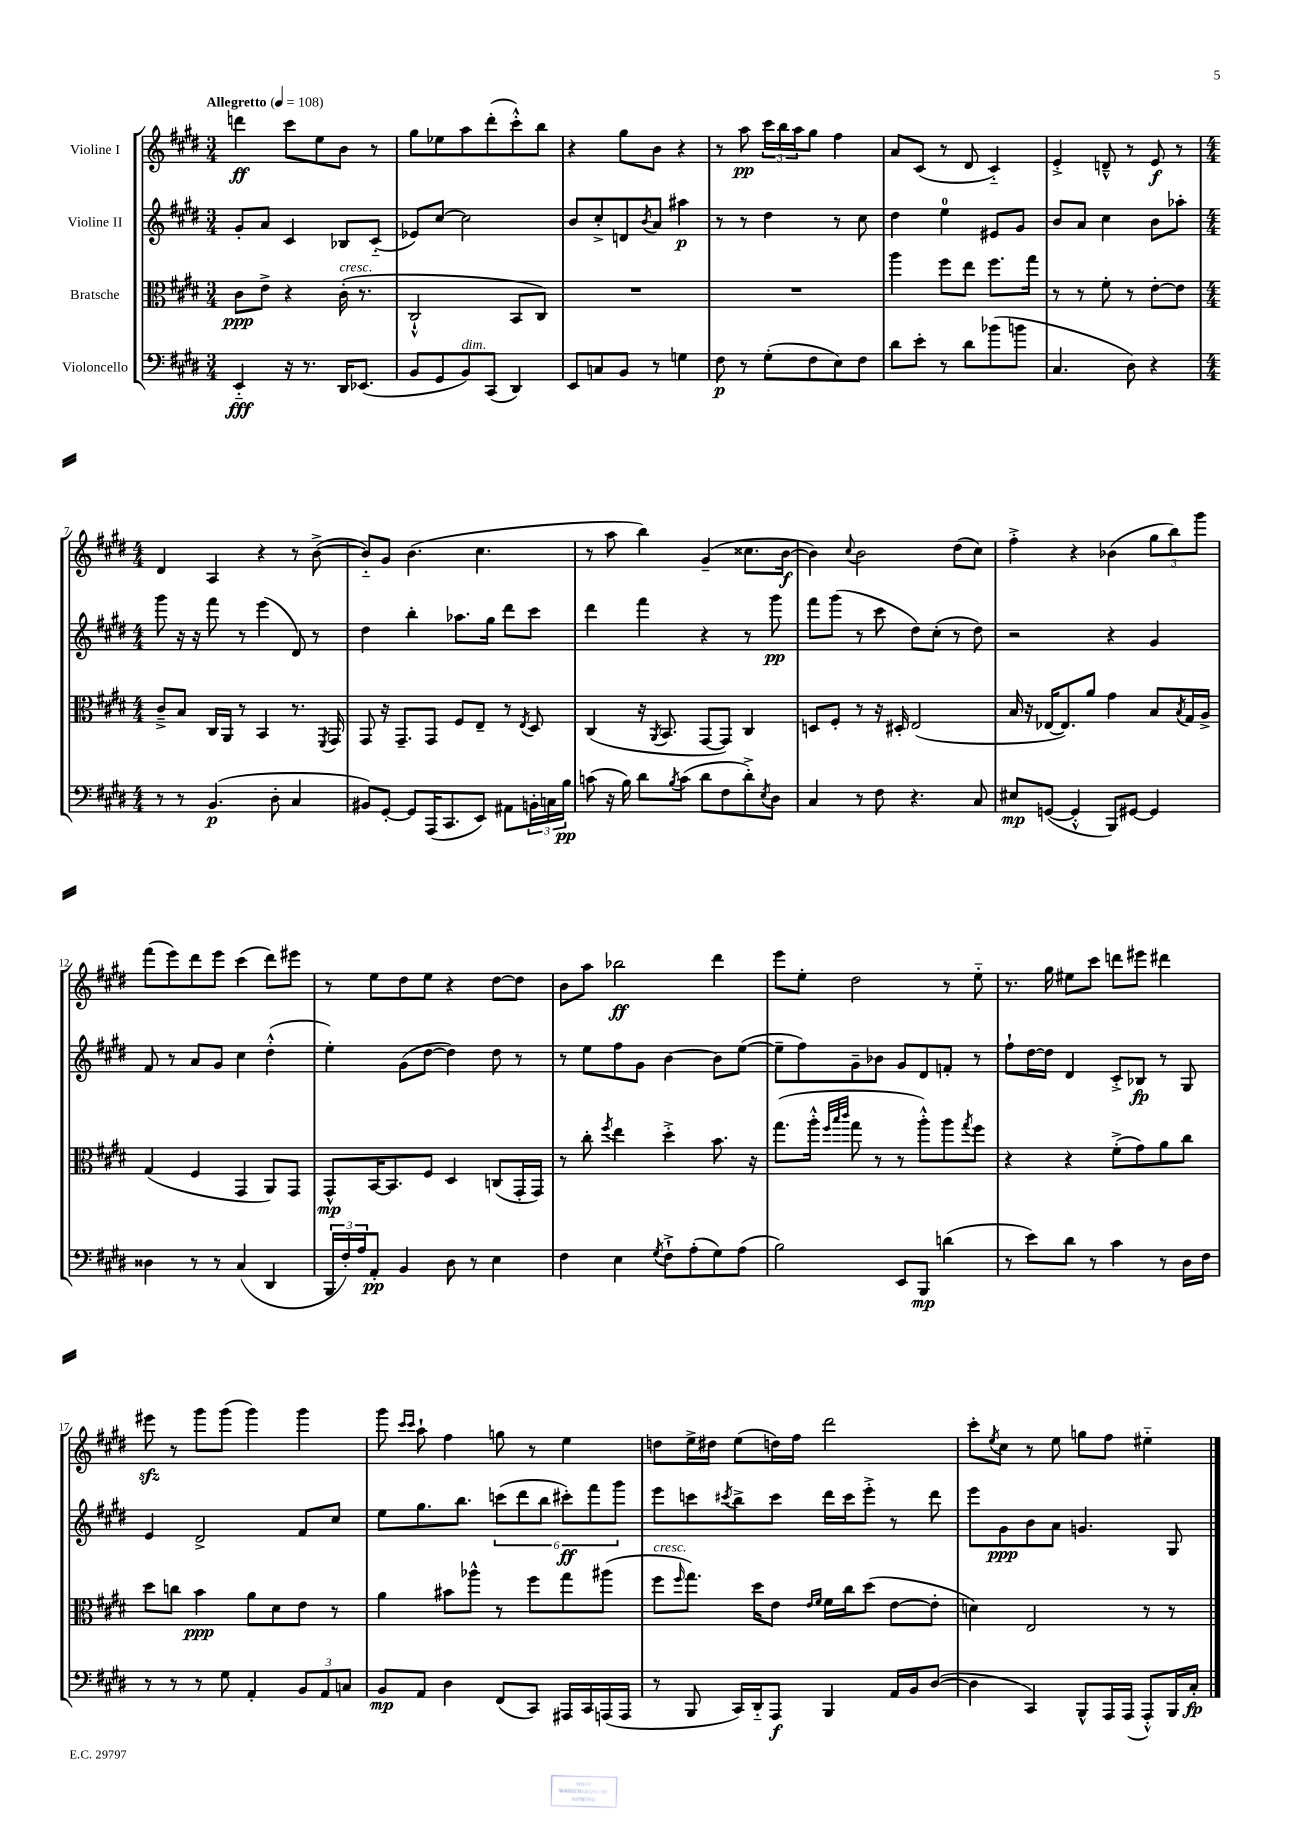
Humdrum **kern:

**kern	**dynam	**kern	**dynam	**kern	**dynam	**kern	**dynam
*part4	*part4	*part3	*part3	*part2	*part2	*part1	*part1
*staff4	*staff4	*staff3	*staff3	*staff2	*staff2	*staff1	*staff1
*I"Violoncello	*	*I"Bratsche	*	*I"Violine II	*	*I"Violine I	*
*clefF4	*	*clefC3	*	*clefG2	*	*clefG2	*
*k[f#c#g#d#]	*	*k[f#c#g#d#]	*	*k[f#c#g#d#]	*	*k[f#c#g#d#]	*
*M3/4	*	*M3/4	*	*M3/4	*	*M3/4	*
*MM108	*	*MM108	*	*MM108	*	*MM108	*
=1	=1	=1	=1	=1	=1	=1	=1
!	!	!	!	!	!	!LO:TX:a:B:t=Allegretto	!
4EE/	fff	8c#\L	ppp	8g#'/L	.	4dddn\	ff
.	.	8e^\J	.	8a/J	.	.	.
16r	.	4r	.	4c#/	.	8ccc#\L	.
8.r	.	.	.	.	.	.	.
.	.	.	.	.	.	8ee\	.
!	!	!LO:TX:a:i:t=cresc.	!	!	!	!	!
16DD#/KL	.	(16c#'\	.	8B-X/L	.	8b\J	.
(8.EE-X/J	.	8.r	.	.	.	.	.
.	.	.	.	(8c#/J	.	8r	.
=2	=2	=2	=2	=2	=2	=2	=2
8BB/L	.	2C#`^^/	.	8e-X/L)	.	8gg#\L	.
8GG#/	.	.	.	[8cc#/J	.	8ee-X\	.
!LO:TX:a:i:t=dim.	!	!	!	!	!	!	!
8BB/)	.	.	.	2cc#\]	.	8aa\	.
(8CC#/J	.	.	.	.	.	(8ddd#'\	.
4DD#/)	.	8BB/L	.	.	.	8ccc#'^^\)	.
.	.	8C#/J)	.	.	.	8bb\J	.
=3	=3	=3	=3	=3	=3	=3	=3
8EE/L	.	2.r	.	8b/L	.	4r	.
8Cn/	.	.	.	8cc#'^/	.	.	.
8BB/J	.	.	.	8dn/	.	8gg#\L	.
.	.	.	.	8qb/	.	.	.
8r	.	.	.	8a/J	.	8b\J	.
4Gn\	.	.	.	4aa#X\	p	4r	.
=4	=4	=4	=4	=4	=4	=4	=4
8F#\	p	2.r	.	8r	.	8r	.
8r	.	.	.	8r	.	8aa\	pp
(8G#'\L	.	.	.	4dd#\	.	24ccc#\LL	.
.	.	.	.	.	.	24bb\	.
.	.	.	.	.	.	24aa\J	.
8F#\	.	.	.	.	.	8gg#\J	.
8E\)	.	.	.	8r	.	4ff#\	.
8F#\J	.	.	.	8cc#\	.	.	.
=5	=5	=5	=5	=5	=5	=5	=5
8d#\L	.	4aa\	.	4dd#\	.	8a/L	.
8e'\J	.	.	.	.	.	(8c#/J	.
8r	.	8ff#\L	.	4ee\	.	8r	.
8d#\L	.	8ee\J	.	.	.	8d#/	.
(8b-X\	.	8.ff#\L	.	8e#X/L	.	4c#/)	.
8bn\J	.	.	.	8g#/J	.	.	.
.	.	16gg#\Jk	.	.	.	.	.
=6	=6	=6	=6	=6	=6	=6	=6
4.C#/	.	8r	.	8b/L	.	4e'^/	.
.	.	8r	.	8a/J	.	.	.
.	.	8f#'\	.	4cc#\	.	8dn~^^/	.
8D#\)	.	8r	.	.	.	8r	.
4r	.	[8e'\L	.	8b\L	.	8e/	f
.	.	8e\J]	.	8aa-X'\J	.	8r	.
!!LO:LB:g=z
=7	=7	=7	=7	=7	=7	=7	=7
*M4/4	*	*M4/4	*	*M4/4	*	*M4/4	*
8r	.	8c#~^/L	.	8ggg#\	.	4d#/	.
8r	.	8B/J	.	16r	.	.	.
.	.	.	.	16r	.	.	.
(4.BB/	p	16C#/LL	.	8fff#\	.	4A/	.
.	.	16AA/JJ	.	.	.	.	.
.	.	8r	.	8r	.	.	.
.	.	4BB/	.	(4eee\	.	4r	.
8D#'\	.	.	.	.	.	.	.
4C#/	.	8.r	.	8d#/)	.	8r	.
.	.	.	.	8r	.	([8b^\	.
.	.	8qFF#/	.	.	.	.	.
.	.	16GG#/	.	.	.	.	.
=8	=8	=8	=8	=8	=8	=8	=8
8BB#X/L)	.	8GG#/	.	4dd#\	.	8b/L])	.
[8GG#'/J	.	16r	.	.	.	8g#/J	.
.	.	8.GG#~/L	.	.	.	.	.
8GG#/L]	.	.	.	4bb'\	.	(4.b\	.
(16AAA/K	.	8GG#/J	.	.	.	.	.
8.CC#/	.	.	.	.	.	.	.
.	.	8F#/L	.	8.aa-X\L	.	.	.
8EE/J)	.	8E~/J	.	.	.	4.cc#\	.
.	.	.	.	16gg#\Jk	.	.	.
8AA#X\L	.	8r	.	8ddd#\L	.	.	.
.	.	8qE/	.	.	.	.	.
24BBn'\L	.	8D#/	.	8ccc#\J	.	.	.
24Cn\	.	.	.	.	.	.	.
24B\JJ	pp	.	.	.	.	.	.
=9	=9	=9	=9	=9	=9	=9	=9
(8cn\	.	(4C#/	.	4ddd#\	.	8r	.
16r	.	.	.	.	.	8aa\	.
16B\)	.	.	.	.	.	.	.
8d#\L	.	16r	.	4fff#\	.	4bb\)	.
.	.	8qAA/	.	.	.	.	.
.	.	8.BB/	.	.	.	.	.
8qB/	.	.	.	.	.	.	.
(8c\J	.	.	.	.	.	.	.
8d#\L	.	[8GG#/L	.	4r	.	(4g#~/	.
8F#\	.	8GG#/J])	.	.	.	.	.
8d#'^\)	.	4C#/	.	8r	.	8.cc##X\L	.
8qE/	.	.	.	.	.	.	.
8D#\J	.	.	.	8ggg#\	pp	.	.
.	.	.	.	.	.	[16b\Jk	f
=10	=10	=10	=10	=10	=10	=10	=10
4C#/	.	8Dn/L	.	8fff#\L	.	4b\])	.
.	.	8F#'/J	.	(8ggg#\J	.	.	.
.	.	.	.	.	.	8qqcc#/	.
8r	.	8r	.	8r	.	2b\	.
8F#\	.	16r	.	8ccc#\	.	.	.
.	.	16D#X'/	.	.	.	.	.
4.r	.	(2E/	.	8dd#\L)	.	.	.
.	.	.	.	(8cc#'\J	.	.	.
.	.	.	.	8r	.	(8dd#\L	.
8C#/	.	.	.	8dd#\)	.	8cc#\J)	.
=11	=11	=11	=11	=11	=11	=11	=11
8E#X/L	mp	16B/	.	2r	.	4ff#'^\	.
.	.	16r	.	.	.	.	.
([8GGn/J	.	[16E-X/KL	.	.	.	.	.
.	.	8.E-/])	.	.	.	.	.
4GG'^^/]	.	.	.	.	.	4r	.
.	.	8a/J	.	.	.	.	.
8BBB/L)	.	4g#\	.	4r	.	(4b-X\	.
[8GG#X/J	.	.	.	.	.	.	.
4GG#/]	.	8B/L	.	4g#/	.	12gg#\L	.
.	.	.	.	.	.	12bb\)	.
.	.	8qB/	.	.	.	.	.
.	.	16G#/L	.	.	.	.	.
.	.	.	.	.	.	12ggg#\J	.
.	.	16A^/JJ	.	.	.	.	.
!!LO:LB:g=z
=12	=12	=12	=12	=12	=12	=12	=12
4D##X\	.	(4G#/	.	8f#/	.	(8fff#\L	.
.	.	.	.	8r	.	8eee\)	.
8r	.	4F#/	.	8a/L	.	8ddd#\	.
8r	.	.	.	8g#/J	.	8eee\J	.
(4C#/	.	4GG#/	.	4cc#\	.	(4ccc#\	.
4DD#/	.	8AA/L)	.	(4dd#'^^\	.	8ddd#\L)	.
.	.	8GG#/J	.	.	.	8eee#X\J	.
=13	=13	=13	=13	=13	=13	=13	=13
24BBB/LL	.	8GG#^^/L	mp	4ee'\)	.	8r	.
24F#'/)	.	.	.	.	.	.	.
24A/J	.	.	.	.	.	.	.
8AA'/J	pp	[16BB/K	.	.	.	8ee\L	.
.	.	8.BB/]	.	.	.	.	.
4BB/	.	.	.	(8g#\L	.	8dd#\	.
.	.	8F#/J	.	[8dd#\J	.	8ee\J	.
8D#\	.	4D#/	.	4dd#\])	.	4r	.
8r	.	.	.	.	.	.	.
4E\	.	(8Cn/L	.	8dd#\	.	[8dd#\L	.
.	.	16GG#'/L	.	8r	.	8dd#\J]	.
.	.	16GG#/JJ)	.	.	.	.	.
=14	=14	=14	=14	=14	=14	=14	=14
4F#\	.	8r	.	8r	.	8b\L	.
.	.	8cc#'\	.	8ee\L	.	8aa\J	.
.	.	8qff#/	.	.	.	.	.
4E\	.	4ee\	.	8ff#\	.	2bb-X\	ff
.	.	.	.	8g#\J	.	.	.
8qG#/	.	.	.	.	.	.	.
8F#`^\L	.	4dd#'^\	.	[4b\	.	.	.
(8A'\	.	.	.	.	.	.	.
8G#\)	.	8.b\	.	8b\L]	.	4ddd#\	.
(8A\J	.	.	.	([8ee\J	.	.	.
.	.	16r	.	.	.	.	.
=15	=15	=15	=15	=15	=15	=15	=15
2B\)	.	(8.gg#\L	.	8ee~\L]	.	8eee\L	.
.	.	.	.	8ff#\)	.	8ee'\J	.
.	.	16aa'^^\Jk	.	.	.	.	.
.	.	32qqff#/LLL	.	.	.	.	.
.	.	32qqbb/	.	.	.	.	.
.	.	32qqccc#/JJJ	.	.	.	.	.
.	.	8gg#\	.	8g#~\	.	2dd#\	.
.	.	8r	.	8b-X\J	.	.	.
8EE/L	.	8r	.	8g#/L	.	.	.
8BBB/J	mp	8aa'^^\L)	.	8d#/	.	.	.
(4dn\	.	8aa\	.	8fn'/J	.	8r	.
.	.	8qgg#/	.	.	.	.	.
.	.	8ff#\J	.	8r	.	8ee\	.
=16	=16	=16	=16	=16	=16	=16	=16
8r	.	4r	.	8ff#`\L	.	8.r	.
8e\L)	.	.	.	[16dd#\L	.	.	.
.	.	.	.	16dd#\JJ]	.	16gg#\	.
8d#\J	.	4r	.	4d#/	.	8ee#X\L	.
8r	.	.	.	.	.	8ccc#\J	.
4c#\	.	(8f#'^\L	.	8c#'^/L	.	8dddn\L	.
.	.	8g#\)	.	8B-X/J	fp	8eee#X\J	.
8r	.	8a\	.	8r	.	4ddd#X\	.
16D#\LL	.	8cc#\J	.	8G#/	.	.	.
16F#\JJ	.	.	.	.	.	.	.
!!LO:LB:g=z
=17	=17	=17	=17	=17	=17	=17	=17
8r	.	8dd#\L	.	4e/	.	8eee#Xzz\	.
8r	.	8ccn\J	.	.	.	8r	.
8r	.	4b\	ppp	2d#^/	.	8ggg#\L	.
8G#\	.	.	.	.	.	(8ggg#\J	.
4AA'/	.	8a\L	.	.	.	4ggg#\)	.
.	.	8d#\	.	.	.	.	.
12BB/L	.	8e\J	.	8f#/L	.	4ggg#\	.
12AA/	.	.	.	.	.	.	.
.	.	8r	.	8cc#/J	.	.	.
12Cn/J	.	.	.	.	.	.	.
=18	=18	=18	=18	=18	=18	=18	=18
8BB/L	mp	4a\	.	8ee\L	.	8ggg#\	.
.	.	.	.	.	.	16qqccc#/LL	.
.	.	.	.	.	.	16qqccc#/JJ	.
8AA/J	.	.	.	8.gg#\	.	8aa`\	.
4D#\	.	8b#X\L	.	.	.	4ff#\	.
.	.	.	.	8.bb\J	.	.	.
.	.	8aa-X^^\J	.	.	.	.	.
(8FF#/L	.	8r	.	(12cccn\L	.	8ggn\	.
.	.	.	.	12ddd#\	.	.	.
8CC#/J)	.	8ff#\L	.	.	.	8r	.
.	.	.	.	12bb\J	.	.	.
16AAA#X/LL	.	8gg#\	.	12ccc#X'\L)	ff	4ee\	.
16CC#/	.	.	.	.	.	.	.
.	.	.	.	12fff#\	.	.	.
(16AAAn/	.	(8aa#X\J	.	.	.	.	.
.	.	.	.	12ggg#\J	.	.	.
16AAA/JJ	.	.	.	.	.	.	.
=19	=19	=19	=19	=19	=19	=19	=19
!	!	!LO:TX:a:i:t=cresc.	!	!	!	!	!
8r	.	8ff#\L	.	8eee\L	.	8ddn\L	.
.	.	16qqff#/	.	.	.	.	.
8BBB/	.	8.gg#\J)	.	8cccn\	.	16ee^\L	.
.	.	.	.	.	.	16dd#X\JJ	.
.	.	.	.	8qccc#X/	.	.	.
16CC#/LL)	.	.	.	8bb^\	.	(8ee\L	.
16DD#/J	.	16dd#\KL	.	.	.	.	.
8AAA/J	f	8e\J	.	8ccc#\J	.	16ddn\L)	.
.	.	.	.	.	.	16ff#\JJ	.
.	.	16qqe/LL	.	.	.	.	.
.	.	16qqf#/JJ	.	.	.	.	.
4BBB/	.	16f#\LL	.	16ddd#\LL	.	2ddd#\	.
.	.	16cc#\J	.	16ccc#\J	.	.	.
.	.	(8dd#\J	.	8eee'^\J	.	.	.
16AA/LL	.	[8e\L	.	8r	.	.	.
16BB/J	.	.	.	.	.	.	.
([8D#/J	.	8e'\J]	.	8ddd#\	.	.	.
=20	=20	=20	=20	=20	=20	=20	=20
4D#\]	.	4dn\)	.	8eee\L	.	8ccc#'\L	.
.	.	.	.	.	.	8qee/	.
.	.	.	.	8g#\	ppp	8cc#\J	.
4CC#/)	.	2E/	.	8b\	.	8r	.
.	.	.	.	8a\J	.	8ee\	.
8BBB^^/L	.	.	.	4.gn/	.	8ggn\L	.
16AAA/L	.	.	.	.	.	8ff#\J	.
(16AAA/JJ	.	.	.	.	.	.	.
8AAA'^^/L)	.	8r	.	.	.	4ee#X\	.
16BBB/L	.	8r	.	8G#/	.	.	.
16C#'/JJ	fp	.	.	.	.	.	.
==	==	==	==	==	==	==	==
*-	*-	*-	*-	*-	*-	*-	*-
